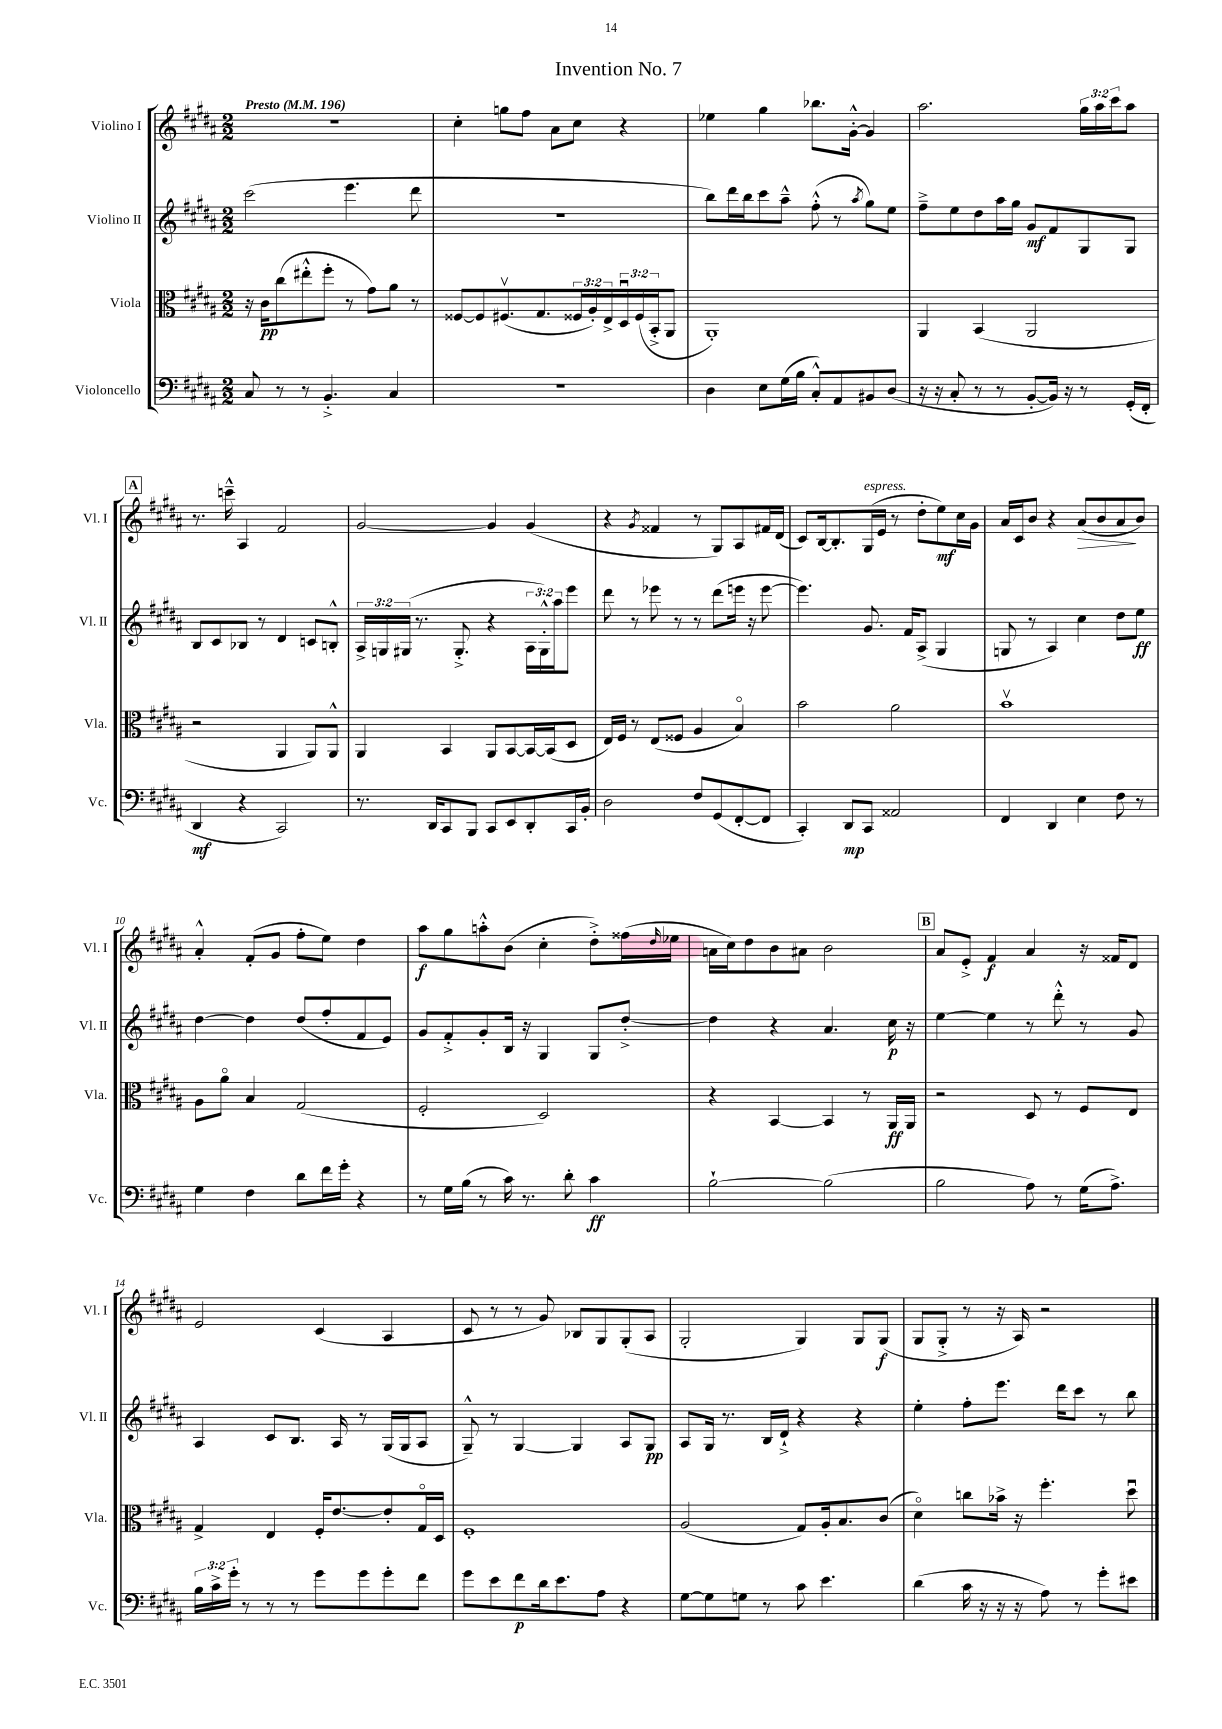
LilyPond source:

\header { title = "Invention No. 7" }
<<
\new StaffGroup <<
\new Staff = "s0" \with { instrumentName = "Violino I" shortInstrumentName = "Vl. I" } {
    \clef treble \key b \major \numericTimeSignature \time 2/2 \override Staff.TupletNumber.text = #tuplet-number::calc-fraction-text \tempo "Presto" 4 = 196
    r1 |
    cis''4-. g''8 fis''8 ais'8 cis''8 r4 |
    ees''4 gis''4 bes''8. gis'16~-.-^ gis'4 |
    ais''2. \tuplet 3/2 { gis''16 ais''16 cis'''16 } ais''8 |
    \mark \markup { \box "A" } r8. c'''16---^ ais4 fis'2 |
    gis'2~ gis'4 gis'4( |
    r4 \acciaccatura { gis'8 } fisis'4 r8 gis8) ais8 fis'16 dis'16( |
    cis'8) b16~ b8.-. gis16^\markup { \italic "espress." }( e'16 r8 dis''8-. e''8\mf) cis''16 gis'16 |
    ais'16 cis'16 b'8 r4 ais'8\>( b'8 ais'8\! b'8) |
    ais'4-.-^ fis'8-.( gis'8 fis''8-. e''8) dis''4 |
    ais''8\f gis''8 a''8-.-^ b'8( cis''4-. dis''8-.->) fisis''16( \grace { dis''16 } ees''16 |
    a'16 cis''16) dis''8 b'8 ais'8 b'2 |
    \mark \markup { \box "B" } ais'8 e'8-.-> fis'4\f ais'4 r16 fisis'16 dis'8 |
    e'2 cis'4( ais4 |
    cis'8 r8 r8 gis'8) bes8 gis8 gis8-.( ais8 |
    gis2-. gis4) gis8 gis8\f( |
    gis8 gis8-.-> r8 r16 ais16) r2 \bar "|." |
}
\new Staff = "s1" \with { instrumentName = "Violino II" shortInstrumentName = "Vl. II" } {
    \clef treble \key b \major \numericTimeSignature \time 2/2 \override Staff.TupletNumber.text = #tuplet-number::calc-fraction-text
    cis'''2( e'''4. dis'''8 |
    R1 |
    b''8) dis'''16 b''16 cis'''8 ais''8---^ fis''8-.-^( r8 \acciaccatura { ais''8 } gis''8) e''8 |
    fis''8---> e''8 dis''8 ais''16 gis''16 gis'8\mf fis'8 gis8 gis8 |
    \mark \markup { \box "A" } b8 cis'8 bes8 r8 dis'4 c'8 b8-.-^ |
    \tuplet 3/2 { ais16-> g16 gis16( } r8. gis8.-.-> r4 \tuplet 3/2 { ais16 gis16-.-^) ais''16 } e'''8 |
    dis'''8 r8 ees'''8 r8 r8 dis'''8( e'''16 r16 e'''8~ |
    e'''4.) gis'8. fis'16 ais8->( gis4 |
    g8 r8 ais4) cis''4 dis''8 e''8\ff |
    dis''4~ dis''4 dis''8( fis''8-. fis'8 e'8) |
    gis'8 fis'8-.-> gis'8-. b16 r16 gis4 gis8 dis''8~-.-> |
    dis''4 r4 ais'4. cis''16\p r16 |
    \mark \markup { \box "B" } e''4~ e''4 r8 dis'''8-.-^ r8 gis'8 |
    ais4 cis'8 b8. ais16 r8 gis16( gis16 ais8 |
    gis8---^) r8 gis4~ gis4 ais8 gis8\pp |
    ais8 gis16 r8. b16 dis'16-!-> r4 r4 |
    e''4-. fis''8-. e'''8. dis'''16 cis'''8 r8 b''8 \bar "|." |
}
\new Staff = "s2" \with { instrumentName = "Viola" shortInstrumentName = "Vla." } {
    \clef alto \key b \major \numericTimeSignature \time 2/2 \override Staff.TupletNumber.text = #tuplet-number::calc-fraction-text
    r16 cis'16\pp cis''8( eis''8-.-^ fis''8-. r8 gis'8) ais'8 r8 |
    fisis8~ fisis8 fis8.\upbow( gis8. \tuplet 3/2 { fisis16 ais16-.) e16-> } \tuplet 3/2 { dis16\downbow fisis16( b,16-.-> } ais,8 |
    ais,1-.) |
    ais,4 b,4( ais,2 |
    \mark \markup { \box "A" } r2 ais,4 ais,8) ais,8-^ |
    ais,4 b,4 ais,8 b,8~ b,16~ b,16( dis8 |
    e16) fis16 r8 e8( fisis8 ais4 b4\flageolet) |
    b'2 ais'2 |
    b'1\upbow |
    ais8 ais'8\flageolet b4 gis2( |
    fis2-. dis2) |
    r4 b,4~ b,4 r8 ais,16\ff ais,16 |
    \mark \markup { \box "B" } r2 dis8 r8 fis8 e8 |
    gis4-> e4 fis16-. e'8.~ e'8-. gis16\flageolet dis16 |
    fis1-. |
    ais2( gis8) ais16-. b8. cis'8( |
    dis'4\flageolet) c''8 bes'16-> r16 fis''4.-. dis''8\downbow \bar "|." |
}
\new Staff = "s3" \with { instrumentName = "Violoncello" shortInstrumentName = "Vc." } {
    \clef bass \key b \major \numericTimeSignature \time 2/2 \override Staff.TupletNumber.text = #tuplet-number::calc-fraction-text
    cis8 r8 r8 b,4.-.-> cis4 |
    r1 |
    dis4 e8 gis16( b16 cis8-.-^) ais,8 bis,8 dis8( |
    r16 r16 cis8-. r8 r8 b,8~-. b,16) r16 r8 gis,16-.( fis,16-. |
    \mark \markup { \box "A" } dis,4\mf r4 cis,2) |
    r8. dis,16 cis,8 b,,8 cis,8 e,8 dis,8-. cis,16 b,16-. |
    dis2 fis8 gis,8( fis,8~-. fis,8 |
    cis,4-.) dis,8\mp cis,8 aisis,2 |
    fis,4 dis,4 e4 fis8 r8 |
    gis4 fis4 dis'8 fis'16 gis'16-. r4 |
    r8 gis16 b16( r8 cis'16) r8. dis'8-. cis'4\ff |
    b2~-! b2( |
    \mark \markup { \box "B" } b2 ais8) r8 gis16( ais8.->) |
    \tuplet 3/2 { b16 cis'16-> gis'16-. } r8 r8 r8 gis'8 gis'8 gis'8-. fis'8 |
    gis'8 e'8 fis'8\p dis'16 e'8. ais8 r4 |
    gis8~ gis8 g8 r8 cis'8 e'4. |
    dis'4( cis'16 r16 r16 r16 ais8) r8 gis'8-. eis'8 \bar "|." |
}
>>
>>
